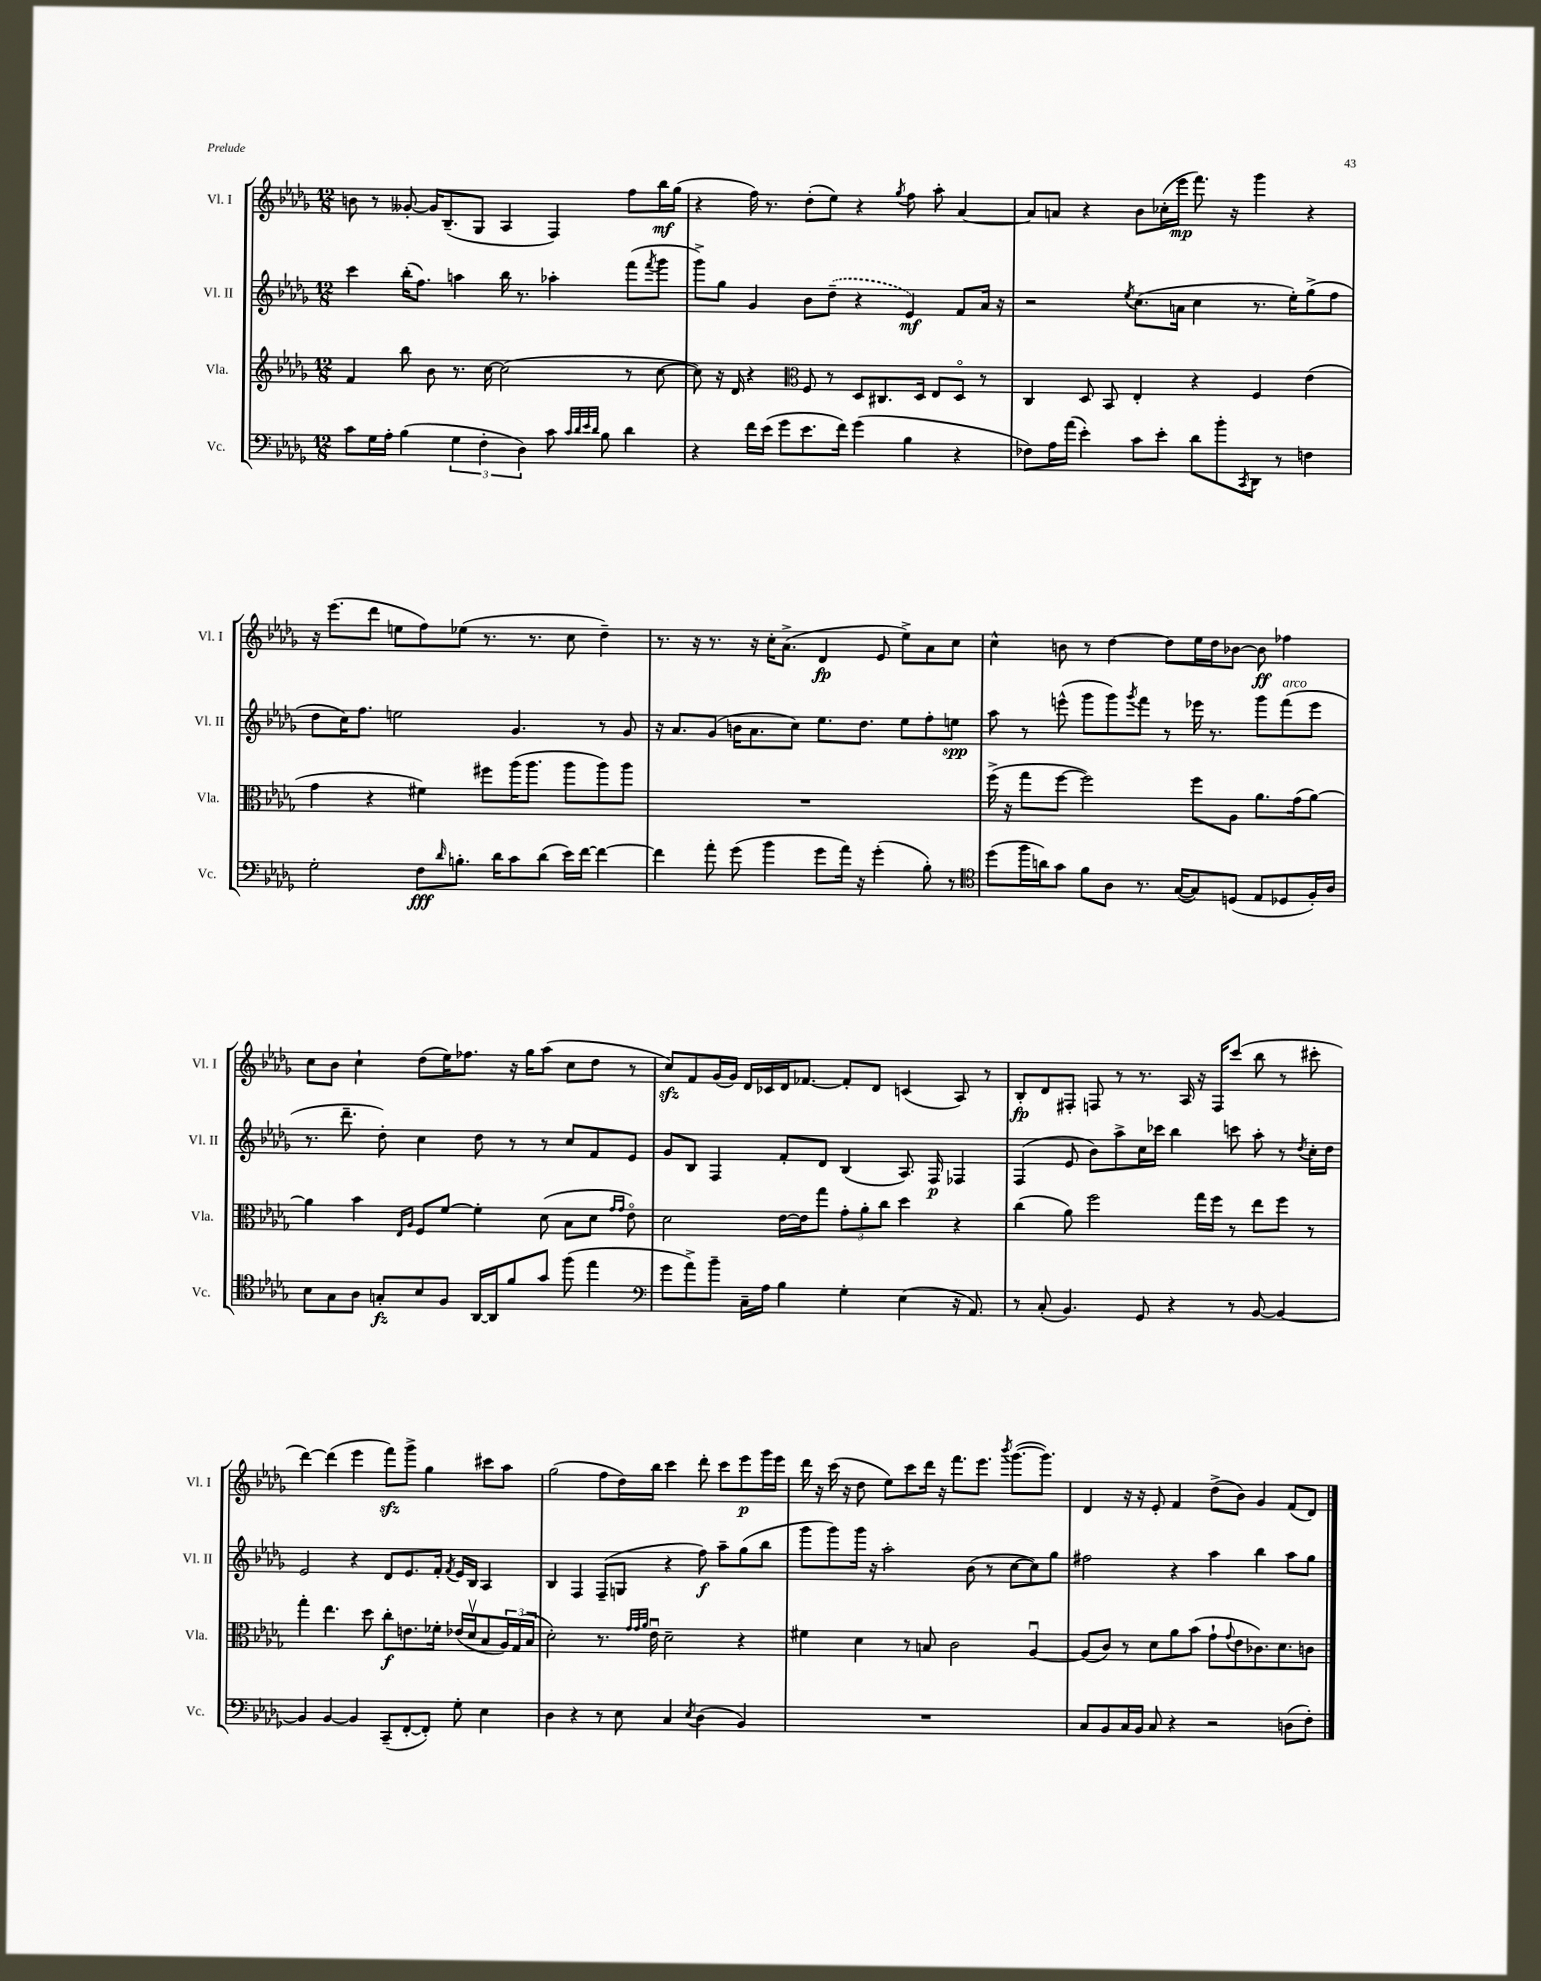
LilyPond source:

<<
\new StaffGroup <<
\new Staff = "s0" \with { instrumentName = "Vl. I" shortInstrumentName = "Vl. I" } {
    \clef treble \key des \major \numericTimeSignature \time 12/8
    b'8 r8 geses'8~-. geses'16 bes8.--( ges8 aes4 f4) f''8 bes''16\mf ges''16( |
    r4 f''16) r8. des''8-.( ees''8) r4 \acciaccatura { ges''8 } f''8 aes''8-. aes'4~ |
    aes'8 a'8 r4 bes'8 ces''16-.( ees'''16\mp f'''8.) r16 ges'''4 r4 |
    r16 ees'''8.( des'''8 e''8 f''8) ees''8( r8. r8. c''8 des''4--) |
    r8. r16 r8. r16 c''16-. aes'8.->( des'4\fp ees'8 ees''8->) aes'8 c''8 |
    c''4-^ b'8 r8 des''4~ des''8 ees''16 des''16 bes'8~ bes'8\ff fes''4 |
    c''8 bes'8 c''4-! des''8( ees''16) fes''8. r16 ges''16 aes''8( c''8 des''8 r8 |
    c''8\sfz) f'8 ges'16( ges'16) des'16 ces'16 des'16 fes'8.~ fes'8-. des'8 c'4( aes8) r8 |
    bes8-.\fp des'8 fis8-. f8 r8 r8. aes16 r16 f16 c'''8( bes''8 r8 cis'''8-. |
    des'''4~) des'''4( ees'''4 f'''8\sfz) ges'''8-> ges''4 cis'''8 aes''8 |
    ges''2( f''8 des''16) bes''16 c'''4 des'''8-. c'''8 ees'''8\p ges'''16 ees'''16 |
    des'''16 r16 c'''16( r16 des''8 ees''8) c'''8 des'''16 r16 f'''8. ees'''8. \acciaccatura { bes'''8 } ges'''8.~( ges'''8.) |
    des'4 r16 r16 ees'8-. f'4 des''8->( bes'8) ges'4 f'8( des'8) \bar "|." |
}
\new Staff = "s1" \with { instrumentName = "Vl. II" shortInstrumentName = "Vl. II" } {
    \clef treble \key des \major \numericTimeSignature \time 12/8
    c'''4 bes''16-.( f''8.) a''4 bes''16 r8. aes''4-. f'''8( \acciaccatura { f'''8 } ges'''8 |
    ges'''8->) ges''8 ges'4 bes'8 \once \slurDashed des''8--( r4 ees'4\mf) f'8 aes'16 r16 |
    r2 \acciaccatura { ees''8 } c''8.( a'16 c''4 r8. ees''16-.) ges''8->( f''8 |
    des''8 c''16) f''8. e''2 ges'4. r8 ges'8 |
    r16 aes'8. ges'8( b'16 aes'8. c''8) ees''8. des''8. ees''8 f''8-. e''8\spp |
    aes''8 r8 e'''8-^( ges'''8 ges'''8) \acciaccatura { ges'''8 } f'''8 r8 ees'''16 r8. ges'''8 f'''8^\markup { \italic "arco" }( ees'''8 |
    r8. des'''8.-- des''8-.) c''4 des''8 r8 r8 c''8 f'8 ees'8 |
    ges'8 bes8 f4 f'8-. des'8 bes4( aes8.) f16\p fes4 |
    f4( ees'8 bes'8) aes''8-> c''16 ces'''16 bes''4 c'''8 aes''8-. r8 \acciaccatura { des''8 } c''16-. des''16 |
    ees'2 r4 des'8 ees'8. f'16-. \acciaccatura { f'8 } ees'16 bes16 aes4 |
    bes4 f4 f8--( g8 r4 f''8\f) aes''8-- ges''8( bes''8 |
    ges'''8 ges'''8) ges'''16 r16 aes''2-. bes'8( r8 c''8~ c''8) ges''8 |
    fis''2 r4 aes''4 bes''4 aes''8 ges''8 \bar "|." |
}
\new Staff = "s2" \with { instrumentName = "Vla." shortInstrumentName = "Vla." } {
    \clef treble \key des \major \numericTimeSignature \time 12/8
    f'4 bes''8 bes'8 r8. c''16~ c''2( r8 c''8~ |
    c''8) r16 des'16 r4 \clef alto f8 r8 des8 cis8. des16 ees8 des8\flageolet r8 |
    c4 des8 bes,8 ees4-. r4 f4 ees'4( |
    ges'4 r4 fis'4) fis''8 aes''16( aes''8. aes''8 aes''8) aes''8 |
    R1. |
    f''16->( r16 ges''8 f''8~ f''2) f''8 aes8 aes'8. ges'16( aes'8~) |
    aes'4 bes'4 \grace { ees16 aes16 } f8 f'8~ f'4-. des'8( bes8 des'8 \grace { ges'16 ges'16 } ees'8\flageolet) |
    des'2 ees'16~ ees'16 ges''8 \tuplet 3/2 { ges'8-. aes'8-. c''8 } des''4 r4 |
    c''4( aes'8) f''2 ges''16 f''16 r8 ees''8 f''8 r8 |
    ges''4-. ees''4. des''8 c''8-.\f e'8. fes'16-. ees'16( des'16\upbow bes8 \tuplet 3/2 { aes16) ges16( bes16 } |
    des'2-.) r8. \grace { ges'32 ges'32 aes'32 } ees'16\downbow des'2-- r4 |
    fis'4 des'4 r8 b8 c'2 aes4~\downbow |
    aes8( c'8) r8 des'8 aes'8 bes'8( ges'8-! \appoggiatura { ges'8 } ees'8 ces'8.) des'8. c'8 \bar "|." |
}
\new Staff = "s3" \with { instrumentName = "Vc." shortInstrumentName = "Vc." } {
    \clef bass \key des \major \numericTimeSignature \time 12/8
    c'8 ges16 aes16-. bes4( \tuplet 3/2 { ges4 f4-. des4) } c'8 \grace { c'32 des'32 ees'32 des'32 } bes8 des'4 |
    r4 f'16 ees'16( ges'8 ees'8. f'16) ges'4( bes4 r4 |
    fes8) aes16 aes'16( ees'4-.) c'8 ees'8-. des'8 bes'8-. \acciaccatura { c,8 } des,8 r8 f4 |
    ges2-. f8\fff \grace { des'16 } b8.-. des'16 c'8 des'8( ees'16) f'16~ f'4~ |
    f'4 aes'8-. ges'8( bes'4 ges'8 aes'16) r16 ges'4-.( bes8-.) r8 |
    \clef tenor des''8( f''16 a'16) ges'8 f'8 aes8 r8. ges16~( ges8) d8( ees8 des8 f16-.) aes16 |
    bes8 ges8 aes8 g8-.\fz bes8 f8 aes,16~ aes,16 f'8 ges'8 f''8( ees''4 |
    \clef bass ges'8 aes'8->) bes'8-- c16-- aes16 bes4 ges4-. ees4( r16 aes,8.) |
    r8 c8-.( bes,4.) ges,8 r4 r8 bes,8~ bes,4~ |
    bes,4 bes,4~ bes,4 c,8--( f,8~-. f,8-.) ges8-. ees4 |
    des4 r4 r8 ees8 c4 \acciaccatura { ees8 } des4( bes,4) |
    R1. |
    c8 bes,8 c16 bes,16 c8 r4 r2 d8( f8-.) \bar "|." |
}
>>
>>
\layout { \context { \Score \remove "Bar_number_engraver" } }
